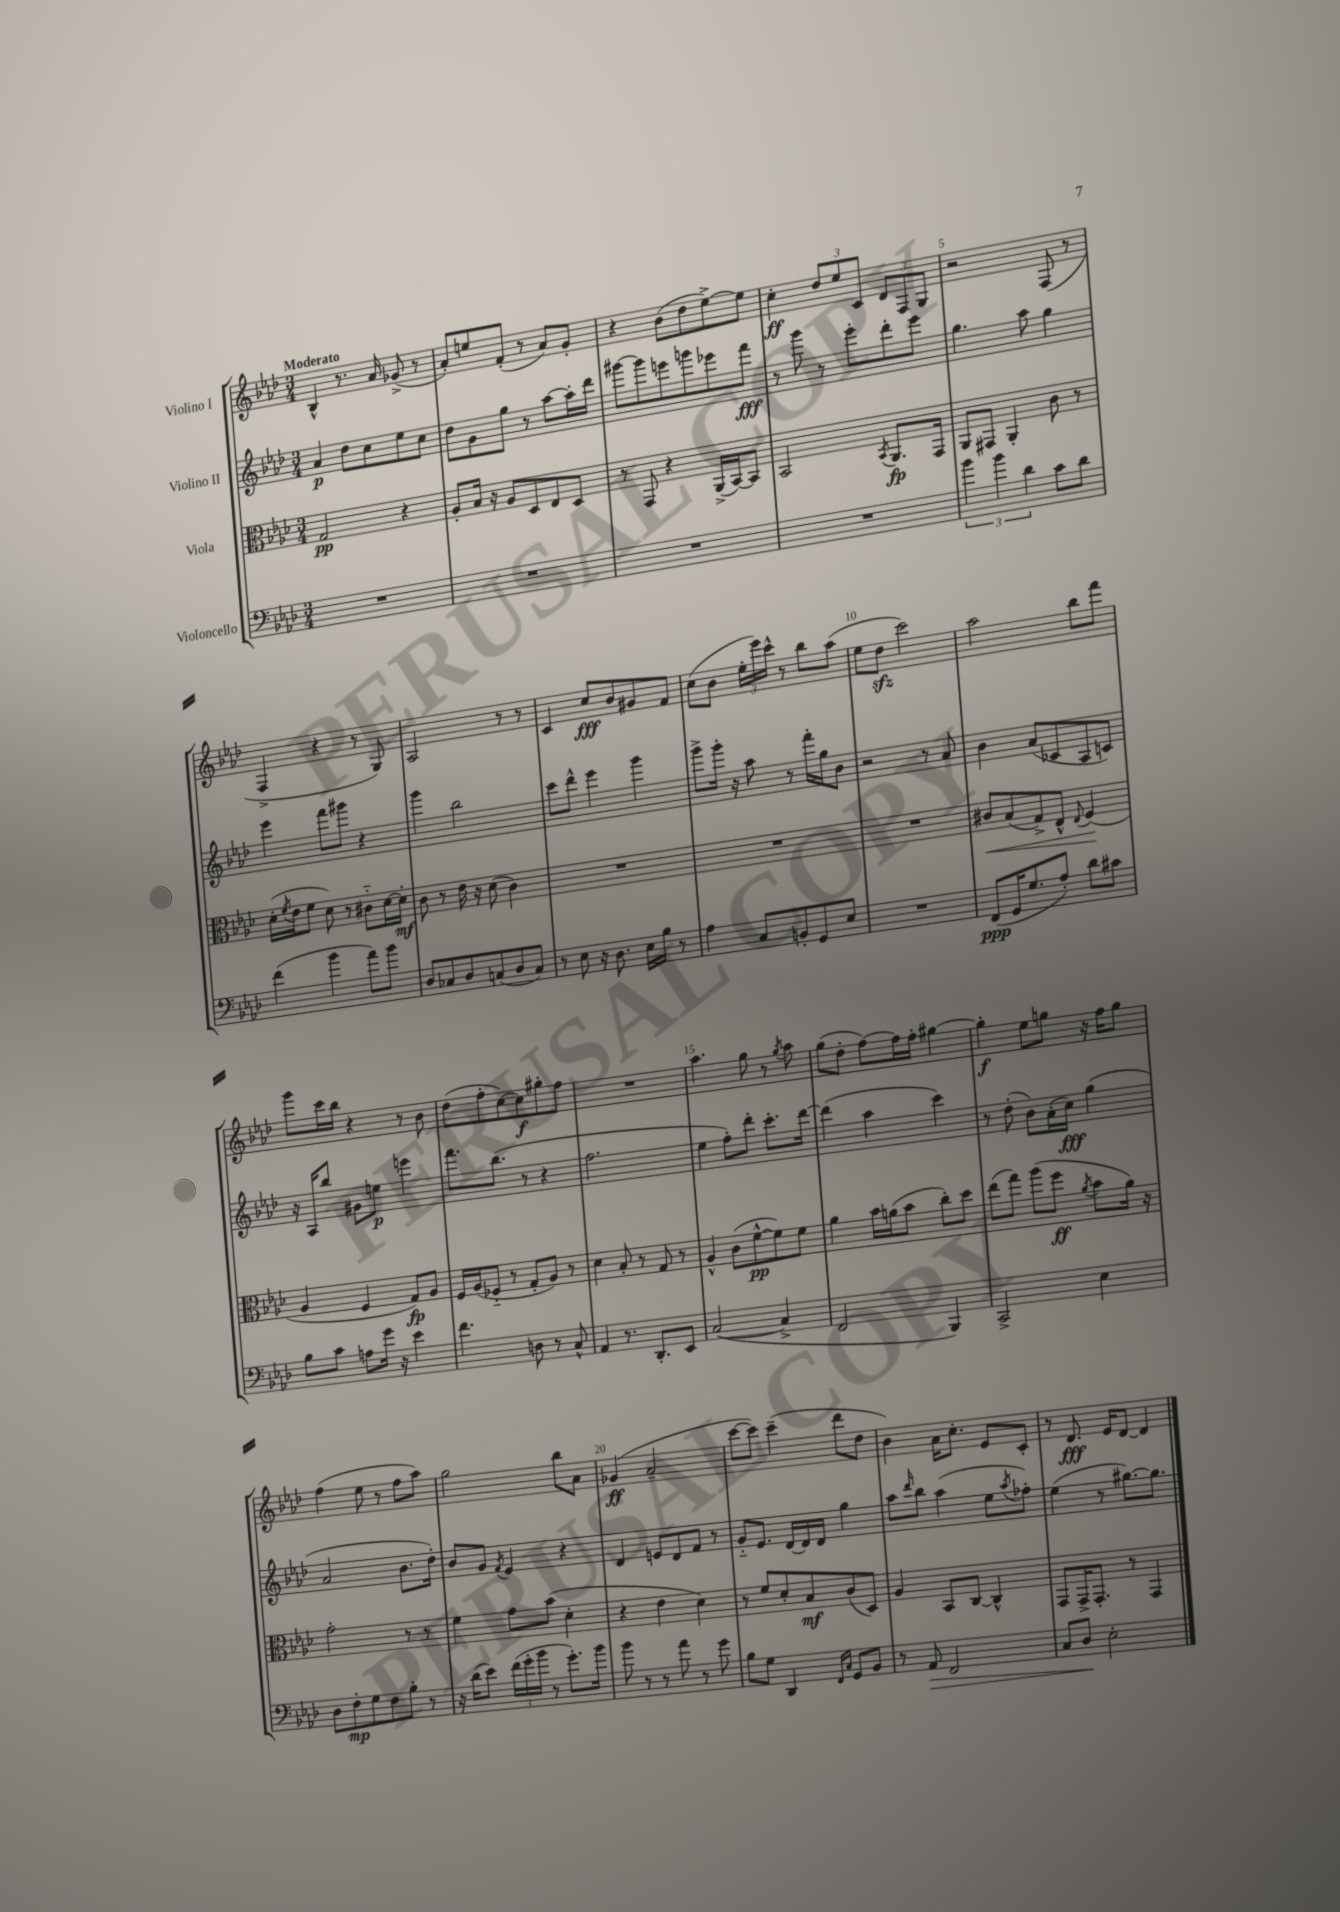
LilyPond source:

<<
\new StaffGroup <<
\new Staff = "s0" \with { instrumentName = "Violino I" } {
    \clef treble \key aes \major \numericTimeSignature \time 3/4 \tempo "Moderato"
    bes4-^ r8. aes'16 ges'8->( r8 |
    aes'8-.) e''8 f'8-.( r8 aes'8) g'8-. |
    r4 bes'8( des''8 ees''8~->) ees''8 |
    c''4-.\ff \tuplet 3/2 { des''8 ees''8 c'8 } \tuplet 3/2 { des'8 f8 g8 } |
    r2 f8( r8 |
    f4-> r4 r8 g8) |
    aes2 r8 r8 |
    c'4 c''8\fff bes'8 gis'8 f'8 |
    c''8( bes'8 \tuplet 3/2 { ees''16-. ees'''16) c'''16-^ } r8 bes''8 aes''8( |
    ees''8 des''8\sfz c'''2) |
    aes''2 bes''8 f'''8 |
    g'''8 c'''16 bes''16 r4 r8 bes'8 |
    des''8( f''8-. c''8~) c''8\f gis''8-. f''8 |
    R2. |
    aes''4. g''8 r8 \acciaccatura { g''8 } aes''8 |
    g''8( des''8-. f''8~) f''16 f''16-. gis''4~ |
    gis''4-.\f ees''8 g''8 r16 f''16 g''8 |
    f''4( ees''8 r8 f''8 aes''8) |
    g''2 bes''8 aes'8 |
    ges'4\ff( aes'2-- |
    c'''8~ c'''8) c'''4--( des'''8 des''8 |
    bes'4) aes'16 c''8.-. ees'8 c'8-. |
    r8 des'8.\fff ees'16 des'8~ des'4 \bar "|." |
}
\new Staff = "s1" \with { instrumentName = "Violino II" } {
    \clef treble \key aes \major \numericTimeSignature \time 3/4
    aes'4\p des''8 c''8 ees''8 c''8 |
    des''8 g'8 g''8 r8 aes''8~ aes''16-. des'''16 |
    gis'''8~ gis'''8 e'''8 g'''8 ees'''8 f'''8\fff |
    r8 g'''8 r8 ees'''8-. des'''8-. ees'''8 |
    g''4. aes''8 g''4 |
    ees'''4 f'''8 gis'''8 r4 |
    g'''4 bes''2 |
    c'''8 des'''8-^ ees'''4 g'''4 |
    g'''8-> g'''16-. r16 aes''8 r8 f'''16-. g''16 bes'8 |
    r2 r8 aes'8 |
    bes'4 aes'8( ces'8 aes8 c'8) |
    r16 aes16 bes''8 gis'8 e''8\p e'''4 |
    f'''8. bes''8.( r8 r4 |
    f''2. |
    ees''4 f''8-.) des'''8-. c'''8.-. des'''16~ |
    des'''4( aes''4 c'''4) |
    r8 des''8-.( bes'8) aes'16-.( c''16\fff) g''4( |
    aes'2 bes'8. des''16-.) |
    bes'8 g'8 \acciaccatura { f'8 } ees'4 r4 |
    des'4 e'8 des'8 f'8 r8 |
    g'8-_ ees'8. des'16~ des'16 des'16 g''4 |
    aes''8 \grace { des'''16 } bes''8 aes''4( ees''8 \acciaccatura { aes''8 } fes''8-.) |
    ees''4( r8 gis''8.~) gis''8. \bar "|." |
}
\new Staff = "s2" \with { instrumentName = "Viola" } {
    \clef alto \key aes \major \numericTimeSignature \time 3/4
    g2\pp r4 |
    aes8-. bes16 r16 aes8 des8 ees8 des8 |
    r8 g,8 r4 aes,16->( bes,16~) bes,8 |
    bes,2 \acciaccatura { bes,8 } aes,8.\fp g,16 |
    aes,8 gis,8 aes,4-. c'8 r8 |
    des'16-.( \acciaccatura { f'8 } ees'16 f'8 des'8) r8 cis'8-_ des'16~ des'16-.\mf |
    c'8 r8 ees'16 r16 des'8( c'4) |
    R2. |
    R2. |
    R2. |
    cis'8\< bes8( g8->) ees8-^ \appoggiatura { ees8 } f4\!( |
    aes4 f4 g8\fp) aes8 |
    f16 aes16( fes8-_ r8 g8-. aes8) r8 |
    des'4 bes8-. r8 g8 r8 |
    aes4-^ c'8( f'8~-^\pp f'8) f'8 |
    aes'4 bes'16 a'16( bes'8 c''8-.) des''8 |
    ees''8( g''8) aes''8( f''8\ff \acciaccatura { aes'8 } bes'8 aes'16) r16 |
    g'2-. r8 r8 |
    f'4 g'8 bes'8( des'4-. |
    r4 ees'4 des'4) |
    r8 f'8 des'8-. bes8\mf c'8( des8) |
    aes4 bes,8 c8~ c4-^ |
    g,8 g,16-> g,8.-. r8 g,4 \bar "|." |
}
\new Staff = "s3" \with { instrumentName = "Violoncello" } {
    \clef bass \key aes \major \numericTimeSignature \time 3/4
    R2. |
    R2. |
    R2. |
    R2. |
    \tuplet 3/2 { bes'4 bes'4 des'4 } c'8 des'8 |
    f'4( bes'4 aes'8) bes'8 |
    des8 ces8 des8 c8( des8 c8) |
    r8 ees8 r16 des8. ees16 bes16 r8 |
    aes4 c8 b,8-. g,8 ees8 |
    R2. |
    f,8\ppp( g,16 g8. aes8-.) des'8 cis'8 |
    bes8 c'8 a8 g'16 r16 ees'4 |
    f'4. d8 r8 c8-^ |
    aes,4 r8. des,8.-. ees,8 |
    c2~( c4-> |
    f,2 bes,,4) |
    c,2-> ees4 |
    des8 f8-.\mp g8 f8 bes8-. r8 |
    r16 des'16( ees'8) \tuplet 3/2 { f'16( g'16-. bes'16 } r8 g'8.-.) bes'16 |
    bes'8 r8 r8 aes'8 r8 g'8 |
    bes8 g8 des,4 \grace { f,16 c16 } g,8 bes,8 |
    r8 aes,8\> f,2 |
    c8 des8\! ees2-. \bar "|." |
}
>>
>>
\layout { \context { \Score \override BarNumber.break-visibility = ##(#f #t #t) barNumberVisibility = #(every-nth-bar-number-visible 5) } }
